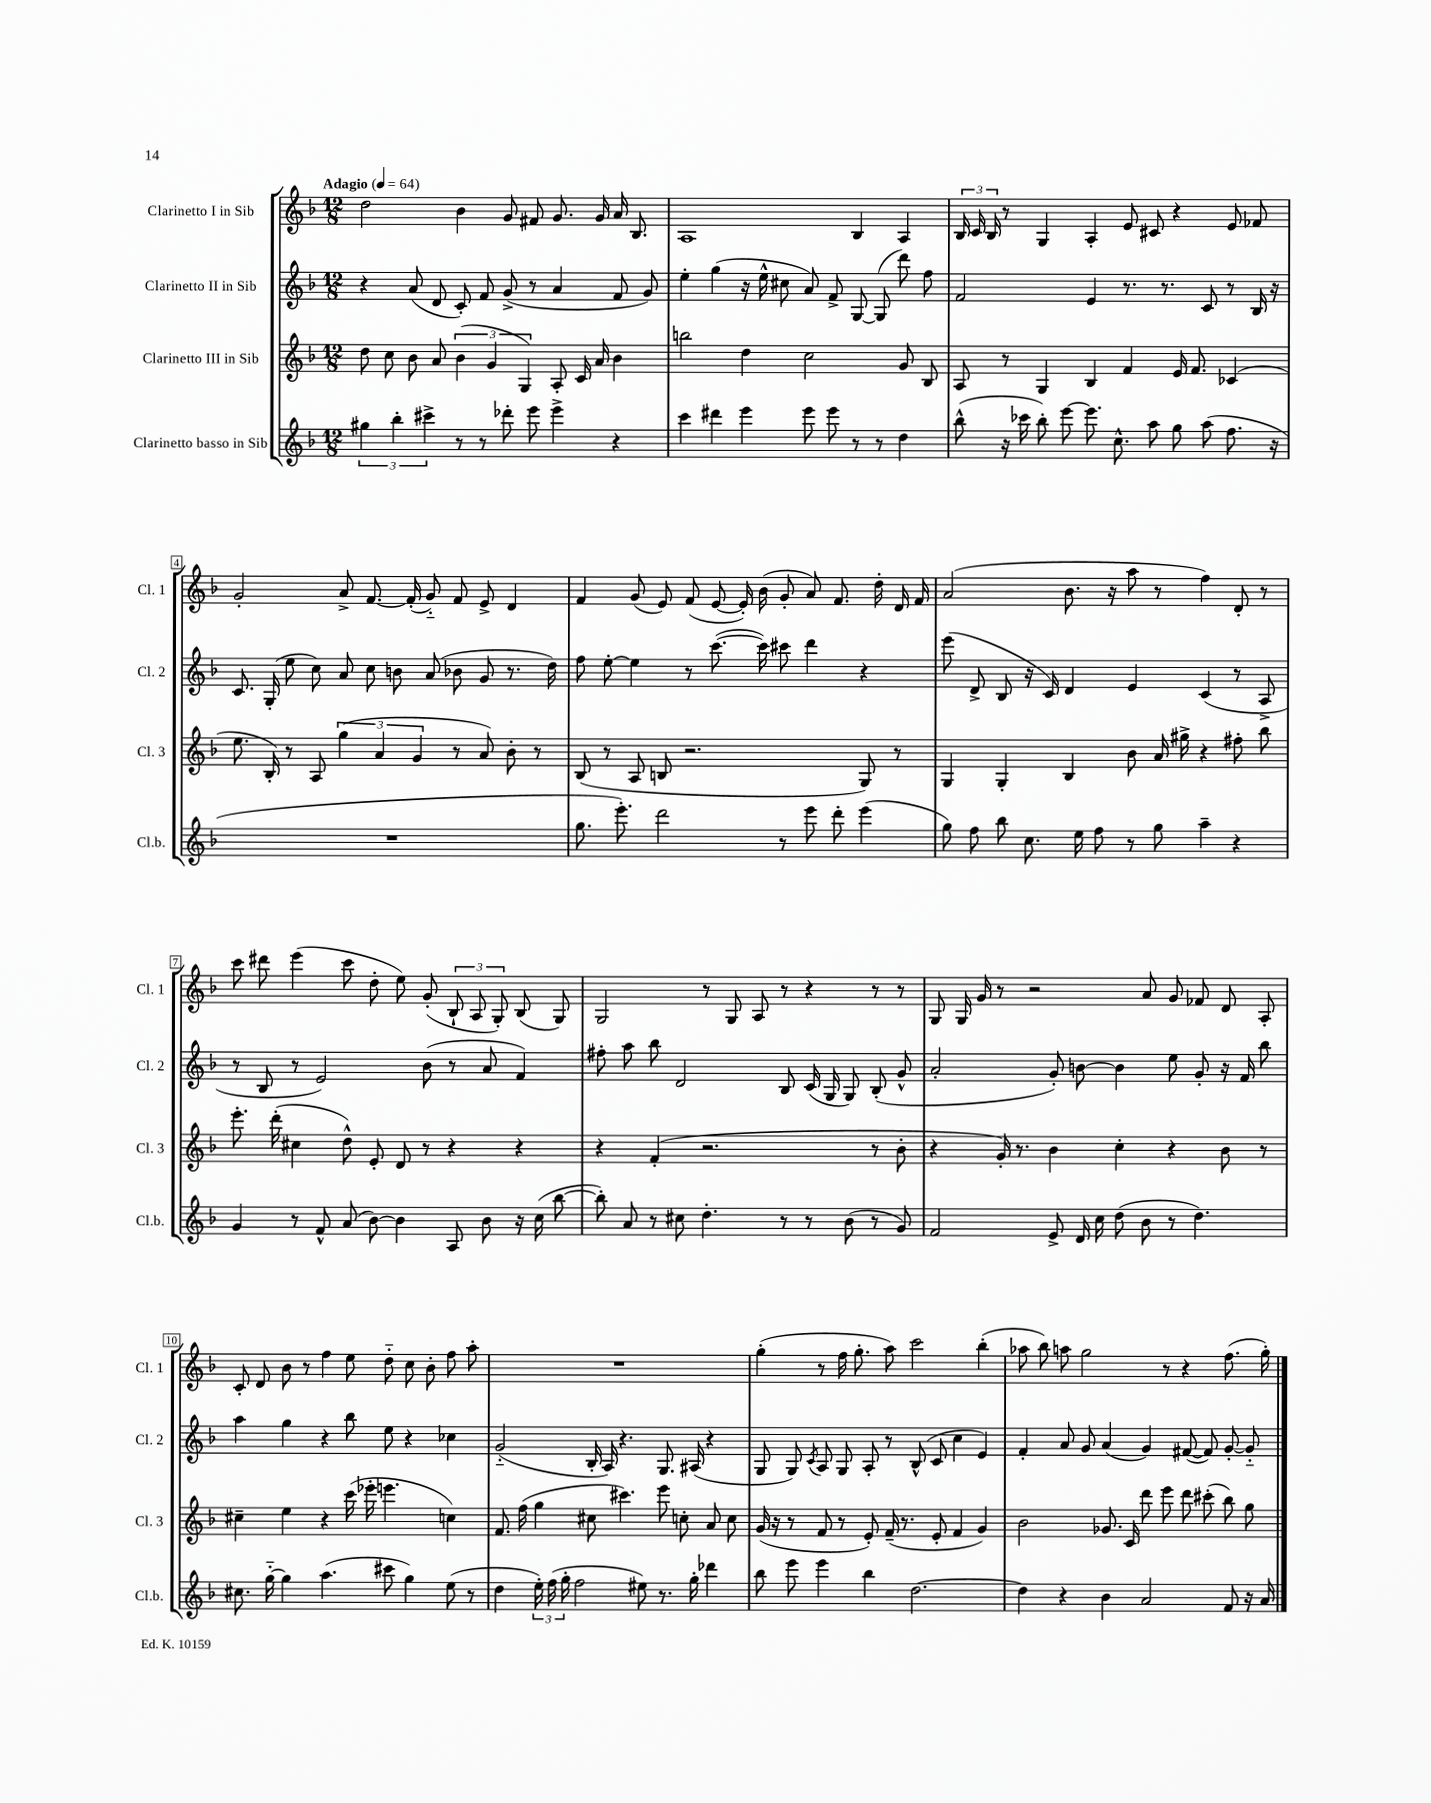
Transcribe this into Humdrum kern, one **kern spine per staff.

**kern	**kern	**kern	**kern
*staff4	*staff3	*staff2	*staff1
*clefG2	*clefG2	*clefG2	*clefG2
*k[b-]	*k[b-]	*k[b-]	*k[b-]
*M12/8	*M12/8	*M12/8	*M12/8
*MM64	*MM64	*MM64	*MM64
6gg#	8dd	4r	2dd
.	8cc	.	.
6bb-'	.	.	.
.	8b-	(8a	.
6ccc#^	.	.	.
.	8a	8d	.
8r	(6b-	8c')	4b-
8r	.	8f	.
.	6g	.	.
8ddd-'	.	(8g^	8g
.	6G)	.	.
8eee	.	8r	8f#
4eee^	8A'	4a	8.g
.	16c	.	.
.	16a	.	16g
4r	4b-	8f	16a
.	.	.	8.B-
.	.	8g)	.
=	=	=	=
4ccc	2bb	4ee'	1A
4ddd#	.	(4gg	.
4eee	4dd	16r	.
.	.	16ee^^	.
.	.	8cc#	.
8eee	2cc	8a)	.
8eee	.	8f^	.
8r	.	[8G	4B-
8r	.	(8G]	.
4dd	8g	8ddd)	4A
.	8B-	8ff	.
=	=	=	=
(8bb-^^	8A	2f	24B-
.	.	.	24c
.	.	.	24B-
16r	8r	.	8r
16ccc-	.	.	.
8bb-')	4G	.	4G
[8eee	.	.	.
8.eee]	4B-	4e	4A'
8.cc^^	.	.	.
.	4f	8.r	8e
8aa	.	.	8c#
.	.	8.r	.
8gg	16e	.	4r
.	8.f	.	.
(8aa	.	8c	.
8.ff	(4c-	8r	8e
.	.	16B-	8f-
16r	.	16r	.
=	=	=	=
1.r	8.ee	8.c	2g'
.	16B-')	(16G'	.
.	8r	8ee	.
.	8A	8cc)	.
.	(6gg	8a	8a^
.	.	8cc	[8.f
.	6a	.	.
.	.	8b	.
.	.	.	(16f']
.	6g	.	.
.	.	(8a	8g'~)
.	8r	8b-	8f
.	8a)	8g	8e^
.	8b-'	8.r	4d
.	8r	.	.
.	.	16dd)	.
=	=	=	=
8.gg	(8B-	8ff	4f
.	8r	[8ee'	.
8.eee')	.	.	.
.	8A	4ee]	(8g
2ddd	8B	.	8e)
.	2.r	8r	(8f
.	.	([8.ccc	[8e
.	.	.	16e'])
.	.	16ccc])	(16b-
8r	.	8ccc#	8g'
8eee	.	4ddd	8a)
8ddd'	.	.	8.f
(4eee	8G)	4r	.
.	.	.	16dd'
.	8r	.	16d
.	.	.	16f
=	=	=	=
8gg)	4G	(8eee	(2a
8ff	.	8d^	.
8bb-	4G'	8B-	.
8.cc	.	16r	.
.	.	16c)	.
.	4B-	4d	8.b-
16ee	.	.	.
8ff	.	.	.
.	.	.	16r
8r	8b-	4e	8aa
8gg	16a	.	8r
.	16gg#^	.	.
4aa~	4r	(4c	4ff)
4r	8ff#'	8r	8d'
.	8bb-	8A^	8r
=	=	=	=
4g	8.eee'	8r	8ccc
.	.	8B-	8ddd#
.	(16ddd'	.	.
8r	4cc#	8r	(4eee
8f^^	.	2e)	.
(8a	8dd^^)	.	8ccc
[8b-)	8e'	.	8dd'
4b-]	8d	.	8ee)
.	8r	(8b-	(8g'
8A	4r	8r	12B-`
.	.	.	12A
8b-	.	8a	.
.	.	.	12G')
16r	4r	4f)	(8B-
(16cc	.	.	.
[8bb-	.	.	8G)
=	=	=	=
8bb-'])	4r	8ff#'	2G
8a	.	8aa	.
8r	(4f'	8bb-	.
8cc#	.	2d	.
4.dd'	2.r	.	8r
.	.	.	8G
.	.	.	8A
8r	.	8B-	8r
8r	.	(16c	4r
.	.	16G	.
(8b-	.	8G)	.
8r	8r	(8B-'	8r
8g)	8b-'	8g^^	8r
=	=	=	=
2f	4r	2a'	8G
.	.	.	16G
.	.	.	16g
.	16g')	.	8r
.	8.r	.	.
.	.	.	2r
8e^	4b-	8g')	.
16d	.	[8b	.
16cc	.	.	.
(8dd	4cc'	4b]	.
8b-	.	.	8a
8r	4r	8ee	8g
4.dd)	.	8g'	8f-
.	8b-	16r	8d
.	.	16f	.
.	8r	8bb-	8A'
=	=	=	=
8.cc#	4cc#~	4aa	8c'
.	.	.	8d
[16gg'~	.	.	.
4gg]	4ee	4gg	8b-
.	.	.	8r
(4.aa	4r	4r	4ff
.	(16ccc	8bb-	8ee
.	16eee-'	.	.
8ccc#	4.eee	8ee	8dd'~
4gg)	.	4r	8cc
.	.	.	8b-'
(8ee	4cc)	4cc-	8ff
8r	.	.	8aa'
=	=	=	=
4dd	8.f	(2g'~	1.r
.	(16ff	.	.
24ee')	4gg	.	.
(24ff	.	.	.
24gg'	.	.	.
2ff	.	.	.
.	8cc#	16B-'	.
.	.	16A)	.
.	4.ccc#)	4.r	.
8ee#)	.	.	.
8.r	8eee	8.G	.
.	8cc'	.	.
16gg'	.	(16A#	.
4ddd-	8a	4r	.
.	8cc	.	.
=	=	=	=
8bb-	(16g	8G	(4gg'
.	16r	.	.
8eee	8r	8G)	.
.	.	8qc	.
4eee	8f	8A	8r
.	8r	8G	16ff
.	.	.	8.gg'
4bb-	8e')	8A'	.
.	(16f~	8r	8aa)
.	8.r	.	.
[2.dd	.	(8B-^^	2ccc
.	8e'	8c	.
.	4f	4cc	.
.	4g)	4e)	(4bb-'
=	=	=	=
4dd]	2b-	4f'	8aa-
.	.	.	8bb-)
4r	.	8a	8aa
.	.	8g	2gg
4b-	8.g-	(4a	.
.	16c	.	.
2a	8ddd	4g)	.
.	8eee	.	8r
.	8ddd	([8f#	4r
.	(8ccc#'	8f#])	.
8f	8bb-)	[8g'	(8.ff
16r	8gg	8g'~]	.
16a	.	.	16gg')
==	==	==	==
*-	*-	*-	*-
